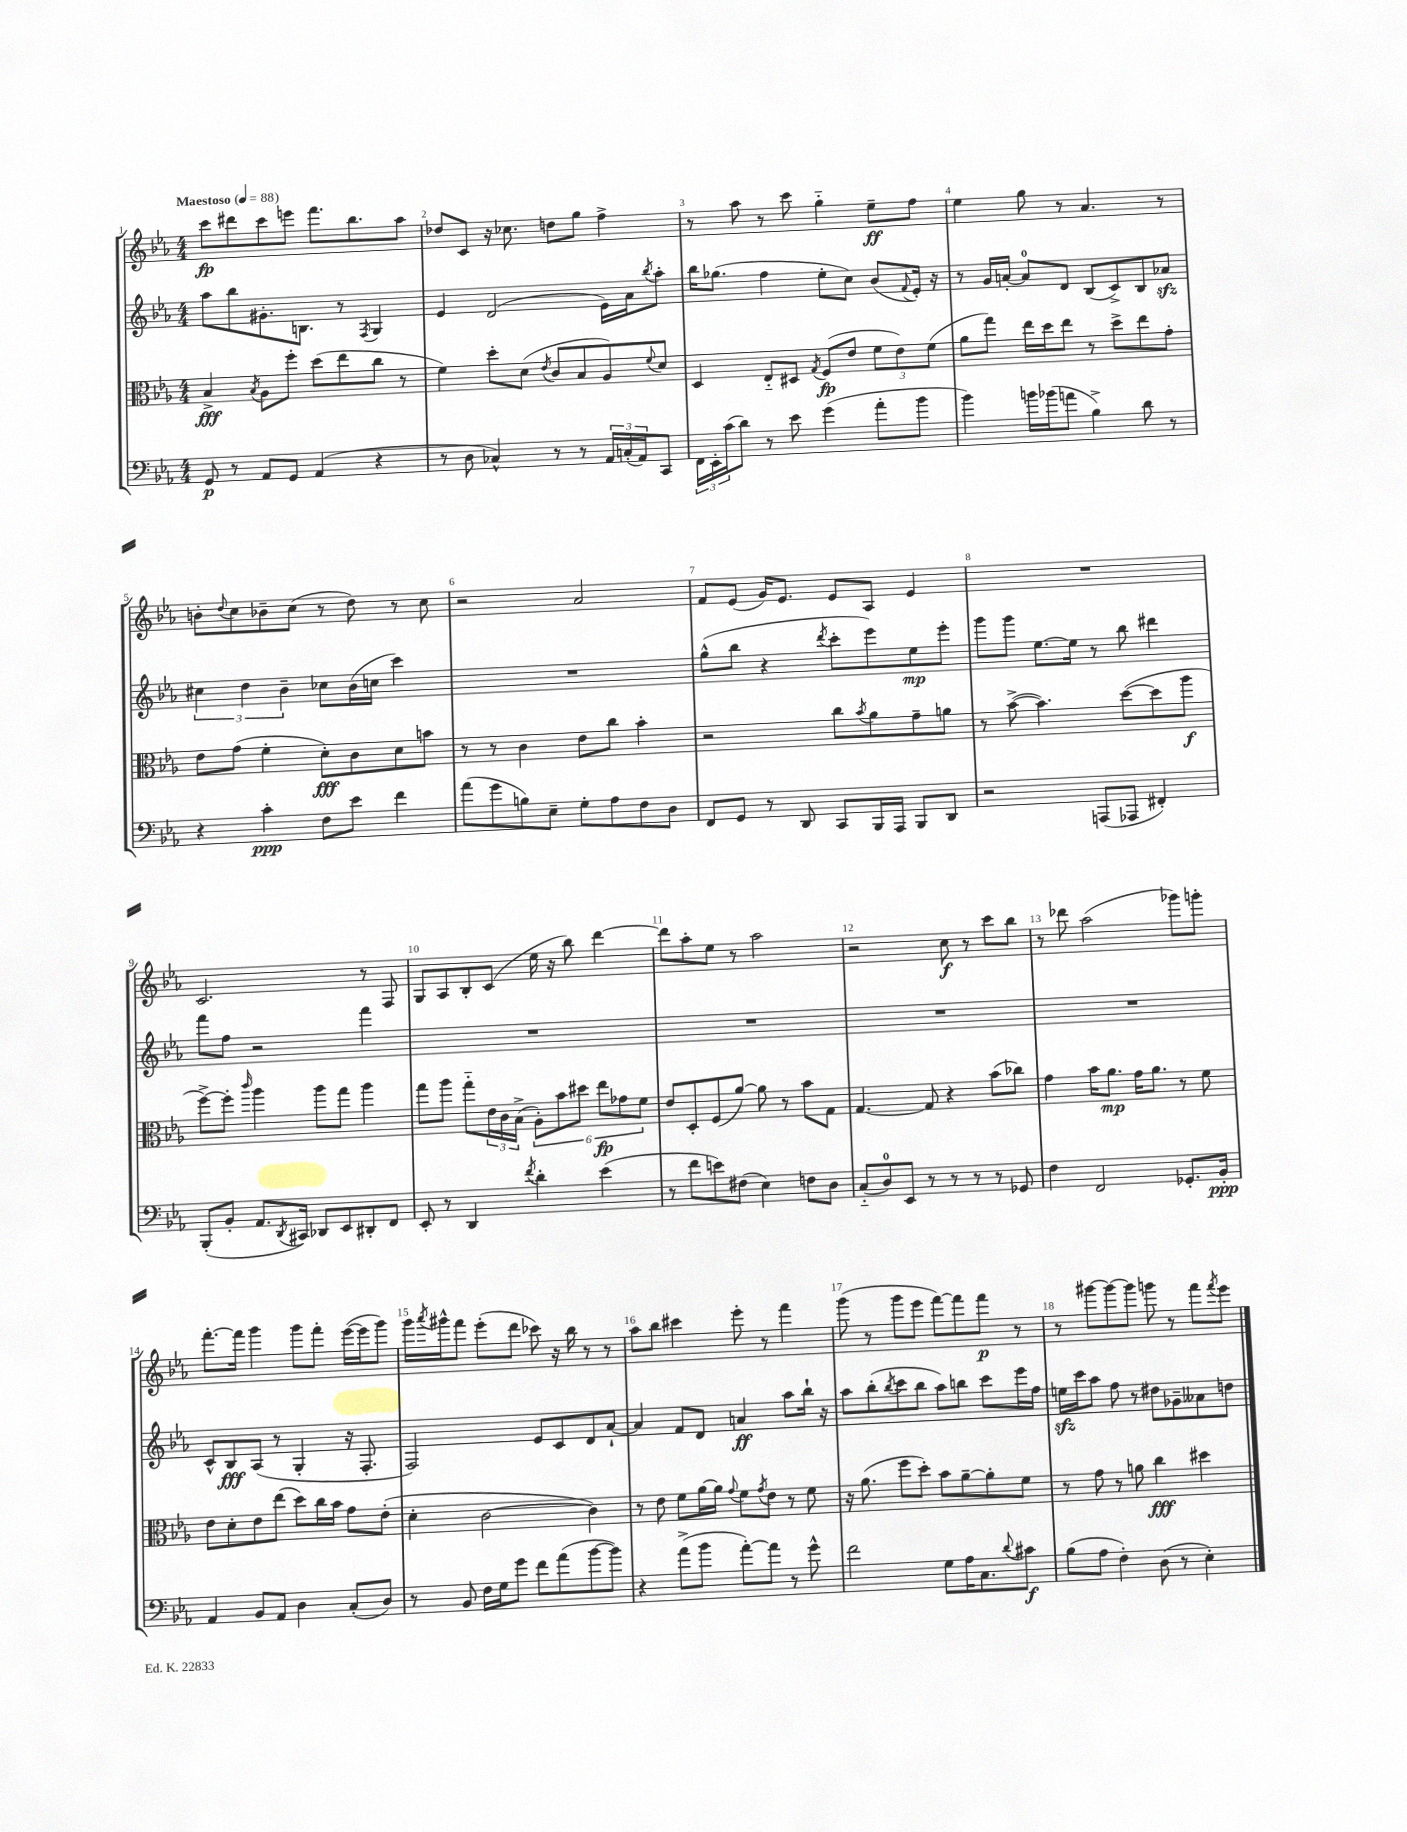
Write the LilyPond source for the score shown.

<<
\new StaffGroup <<
\new Staff = "s0" {
    \clef treble \key ees \major \numericTimeSignature \time 4/4 \tempo "Maestoso" 4 = 88
    c'''8\fp dis'''8 c'''8 e'''8 f'''8. bes''8. aes''8 |
    des''8 c'8 r16 ces''8. d''8 g''8 f''4-> |
    r8 aes''8 r8 c'''8 g''4-_ ees''8--\ff f''8 |
    ees''4 g''8 r8 aes'4. r8 |
    b'8-. \appoggiatura { d''8 } c''8 bes'8-- c''8( r8 d''8) r8 c''8 |
    r2 aes'2 |
    f'8 ees'8( g'16) ees'8. ees'8 aes8 ees'4 |
    R1 |
    c'2. r8 f8 |
    g8 aes8 bes8-. c'8( ees''16 r16 bes''8) d'''4~ |
    d'''8 aes''8-. ees''8 r8 aes''2 |
    r2 c''8\f r8 c'''8 bes''8 |
    r8 des'''8 aes''2( ges'''8) g'''8-. |
    f'''8.~-. f'''16 g'''4 g'''8 f'''8-. ees'''16~( ees'''16 g'''8) |
    g'''16 \acciaccatura { aes'''8 } gis'''16-^ f'''8 ees'''8-.( d'''8 ces'''8) r16 bes''16 r8 r8 |
    aes''8 bes''8 cis'''4 ees'''8-. r8 f'''4 |
    g'''8( r8 g'''8 ees'''8 f'''8~) f'''8 f'''8\p r8 |
    r8 gis'''8~ gis'''8~ gis'''8 g'''8 r8 f'''8 \acciaccatura { f'''8 } ees'''8 \bar "|." |
}
\new Staff = "s1" {
    \clef treble \key ees \major \numericTimeSignature \time 4/4
    aes''8 bes''8 gis'8.-. b8. r8 \acciaccatura { f8 } g4 |
    ees'4 d'2( ees'16) aes'16 \acciaccatura { bes''8 } aes''8-. |
    bes''16 ges''8.( f''4 ees''8-. c''8) bes'8( \appoggiatura { f'8 } ees'16-.) r16 |
    r8 g'16 a'16~-. a'8-0 d'8 bes8( c'8->) bes8 aes'8\sfz |
    \tuplet 3/2 { cis''4 d''4 bes'4-- } ces''8 bes'16( c''16 c'''4) |
    R1 |
    g''8-^( bes''8 r4 \acciaccatura { d'''8 } c'''8-. ees'''8) ees''8\mp ees'''8-. |
    g'''8 g'''8 ees''8.~ ees''16 r8 bes''8 dis'''4 |
    f'''8 f''8 r2 f'''4 |
    R1 |
    R1 |
    R1 |
    R1 |
    c'8-^ bes8\fff aes8( r8 g4-. r16 f8.-. |
    f2) ees'8 c'8 d'8 aes'8~-! |
    aes'4 f'8 d'8 a'4\ff aes''8 bes''16-! r16 |
    aes''8 bes''8-.( \acciaccatura { bes''8 } c'''8 bes''8 aes''8) b''8 c'''8 ees'''16 f''16 |
    e''16\sfz c'''16 aes''8 f''8 r8 dis''8 ges'8-- aeses'8 d''8 \bar "|." |
}
\new Staff = "s2" {
    \clef alto \key ees \major \numericTimeSignature \time 4/4
    bes4->\fff \acciaccatura { bes8 } aes8 f''8-. d''8( ees''8 c''8 r8 |
    f'4) d''8-. d'8( \acciaccatura { ees'8 } c'8 bes8 aes8) \appoggiatura { f'8 } d'8 |
    d4 ees8-_ dis8 \acciaccatura { g8 } f8\fp( ees'8 \tuplet 3/2 { f'8 ees'8) f'8( } |
    aes'8 g''8) ees''16 d''16 ees''8 r8 d''8-> ees''8 g'8-. |
    ees'8 g'8( f'4-. d'8-.\fff) c'8 d'8 b'8 |
    r8 r8 c'4 ees'8 c''8 bes'4-. |
    r2 c''8 \acciaccatura { bes'8 } aes'8 g'8-- a'8 |
    r8 bes'8~->( bes'4.) d''8~( d''8 aes''8\f |
    f''8~->) f''8-. \grace { c'''16 } aes''4 aes''8 g''8 aes''4 |
    g''8 aes''8 g''8-_ \tuplet 3/2 { ees'16 c'16 bes16->( } \tuplet 6/4 { aes8-.) bes'8 dis''8 ees''8\fp ges'8 f'8 } |
    ees'8 d8-. f8( aes'8~) aes'8 r8 bes'8 g8 |
    g4.~ g8 r4 bes'8( ces''8) |
    g'4 bes'16 aes'8.\mp g'16 aes'8. r8 f'8 |
    ees'8 d'8-. ees'8 ees''8( d''8) c''16 bes'16 g'8 ees'8-.( |
    d'4-. c'2~ c'4) |
    r8 ees'8 f'8 aes'16~ aes'16 \appoggiatura { g'8 } f'8 \acciaccatura { g'8 } ees'8 r8 f'8 |
    r16 aes'8.( f''8 d''8-.) bes'8 aes'8~-- aes'8-. f'8 |
    r8 g'8 r8 a'8 c''4\fff dis''4 \bar "|." |
}
\new Staff = "s3" {
    \clef bass \key ees \major \numericTimeSignature \time 4/4
    g,8\p r8 aes,8 g,8 aes,4( r4 |
    r8 d8 ces4-^) r8 r8 \tuplet 3/2 { aes,16 c16-.( aes,16) } c,8 |
    \tuplet 3/2 { f,16 ees,16-. c'16( } d'8) r8 ees'8 g'4( aes'8-. bes'8 |
    bes'4) b'16 bes'16( a'8 bes4->) d'8 r8 |
    r4 c'4-.\ppp f8 ees'8 f'4 |
    aes'8( g'8 b8) ees8-- g8-. aes8 f8 d8 |
    f,8 g,8 r8 d,8 c,8 bes,,16 aes,,16 bes,,8 d,8 |
    r2 a,,8( aes,,8 fis,4-.) |
    bes,,8-.( bes,8-. aes,8. \acciaccatura { d,8 } cis,16) des,8 ees,8 dis,8-. f,8 |
    ees,8-. r8 d,4 \acciaccatura { f'8 } d'4-. ees'4( |
    r8 f'8 e'8) fis8( ees4) f8 d8 |
    c8-_( d8-0) ees,8 r8 r8 r8 r8 ges,8 |
    f4 f,2 ges,8.-. bes,16-.\ppp |
    aes,4 bes,8 aes,8 d4 c8-.( d8) |
    r8 bes,8 f16 g16 g'8 f'8 aes'8( bes'8~ bes'8) |
    r4 aes'8->( bes'8 aes'8~-.) aes'8 r8 g'8-^ |
    f'2 g8 aes16 c8. \appoggiatura { d'8 } cis'8\f |
    bes8( aes8 f4-.) d8( r8 ees4-.) \bar "|." |
}
>>
>>
\layout { \context { \Score \override BarNumber.break-visibility = ##(#f #t #t) barNumberVisibility = #all-bar-numbers-visible } }
